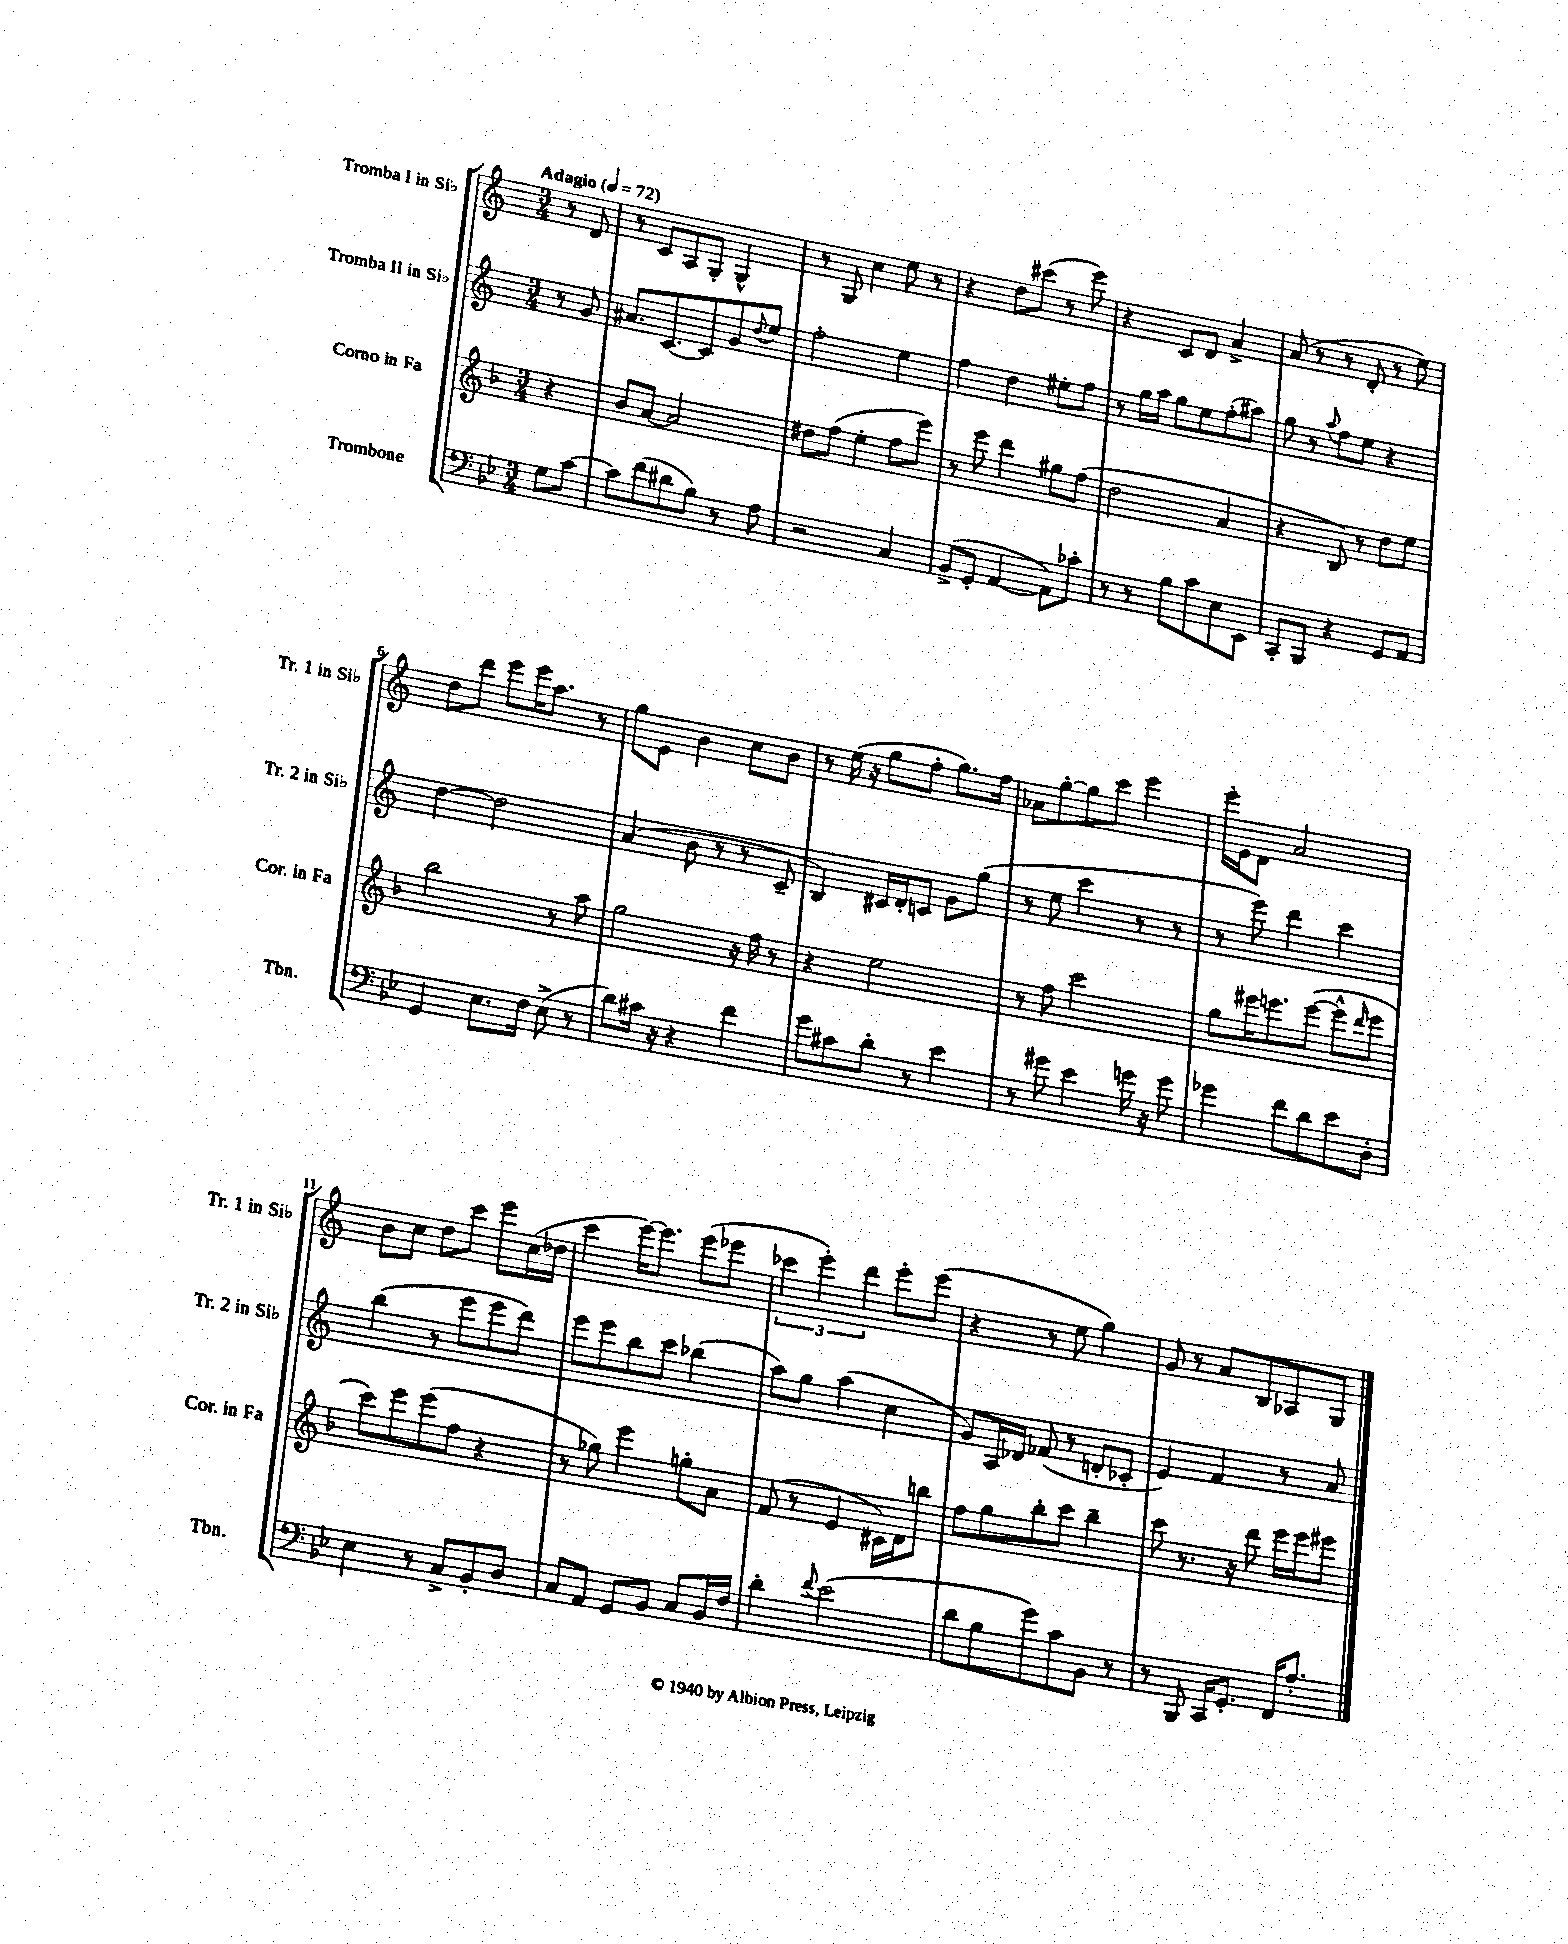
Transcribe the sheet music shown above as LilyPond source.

<<
\new StaffGroup <<
\new Staff = "s0" \with { instrumentName = "Tromba I in Sib" shortInstrumentName = "Tr. 1 in Sib" } {
    \clef treble \key c \major \numericTimeSignature \time 3/4 \partial 4 \tempo "Adagio" 4 = 72
    r8 d'8 |
    r8 c'8 a8 g8-. g4-^ |
    r8 g8 c''4 e''8 r8 |
    r4 d''8 cis'''8( r8 e'''8) |
    r4 c'8 d'8 a'4-> |
    a'8( r8 r8 d'8-. r8 e''8) |
    d''8 d'''8 e'''8 e'''16 a''8. r8 |
    g''8 e'8 b'4 c''8 b'8 |
    r8 e''16( r16 g''8 f''8-. g''8.) f''16 |
    aes'8 g''8~-. g''8 c'''8 e'''4 |
    e'''16-. e'16 d'8 a'2 |
    b'8 c''8 d''8 c'''8 e'''8 c''16( des''16 |
    c'''4 e'''16~) e'''8. e'''8( ees'''8 |
    \tuplet 3/2 { ces'''4 e'''4-.) d'''4 } e'''8-. e'''8( |
    r4 r8 e''8 g''4) |
    g'8 r8 a'8 b8 aes8 g8 \bar "|." |
}
\new Staff = "s1" \with { instrumentName = "Tromba II in Sib" shortInstrumentName = "Tr. 2 in Sib" } {
    \clef treble \key c \major \numericTimeSignature \time 3/4 \partial 4
    r8 g'8 |
    ais'8. c'8.~ c'8 g'8 \appoggiatura { d''8 } e''8 |
    f''2-. e''4 |
    f''4 d''4 eis''8-. f''8 |
    r8 g''16 a''16 g''8 e''8 f''8-.( ais''8) |
    g''8 r8 \appoggiatura { a''8 } f''8 e''8 r4 |
    d''4~ d''2 |
    a'4( b'8 r8 r8 c'8-- |
    b4) cis'16 d'16-. c'8 g'8 g''8( |
    r8 e''8 c'''4 r8 r8 |
    r8 e'''8) d'''4 c'''4 |
    b''4( r8 e'''8 e'''8 d'''8) |
    e'''8 e'''8 b''8 c'''8 bes''4( |
    a''8) g''8 a''4( c''4 |
    g'8) a16 des'16 fes'8( r8 d'8-. ces'8-. |
    e'4) f'4 r8 a'8 \bar "|." |
}
\new Staff = "s2" \with { instrumentName = "Corno in Fa" shortInstrumentName = "Cor. in Fa" } {
    \clef treble \key f \major \numericTimeSignature \time 3/4 \partial 4
    r4 |
    bes'8 a'8~ a'2 |
    dis''8 f''8( e''4-. f''8 e'''8) |
    r8 e'''8 d'''4 gis''8 f''8( |
    d''2 a'4 |
    r4 bes8) r8 d''8 e''8 |
    bes''2 r8 a''8 |
    g''2 r16 f''16 r8 |
    r4 e''2 |
    r8 f''8 c'''2 |
    g''8 eis'''16 e'''8. e'''8~( e'''8-^ \grace { d'''16 } e'''8 |
    c'''8) e'''8 e'''8( f''8 r4 |
    r8 ges''8) e'''4 g''8-. a'8 |
    f'8( r8 e'4 cis'16) d'16 b''8 |
    f''8 g''8 bes''8-. c'''8 bes''4-- |
    c'''8 r8. r16 d'''8 e'''16 e'''16 eis'''8 \bar "|." |
}
\new Staff = "s3" \with { instrumentName = "Trombone" shortInstrumentName = "Tbn." } {
    \clef bass \key bes \major \numericTimeSignature \time 3/4 \partial 4
    g8 c'8~ |
    c'8 f'8( dis'8 bes8) r8 a8 |
    r2 c4 |
    bes,8->( g,8-. a,4~ a,8) ces'8-. |
    r8 r8 bes8 c'8 ees8 ees,8 |
    c,8-. bes,,8 r4 g,8 a,8 |
    g,4 ees8. f16 ees8->( r8 |
    d'8) cis'16 r16 r4 f'4 |
    g'8 cis'8 d'8-. r8 ees'4 |
    r8 gis'8 ees'4 g'16 r16 g'8 |
    ges'4 f'8 d'8 ees'8 d8-. |
    ees4 r8 c8-> bes,8-. d8 |
    c8 a,8 g,8 bes,8 c8 bes,16 f16 |
    d'4-. \appoggiatura { f'8 } ees'2( |
    d'8 bes8 g'8) c'8 bes,8 r8 |
    r8 bes,,8 c,16 g,8.-. f,16 a8.-. \bar "|." |
}
>>
>>
